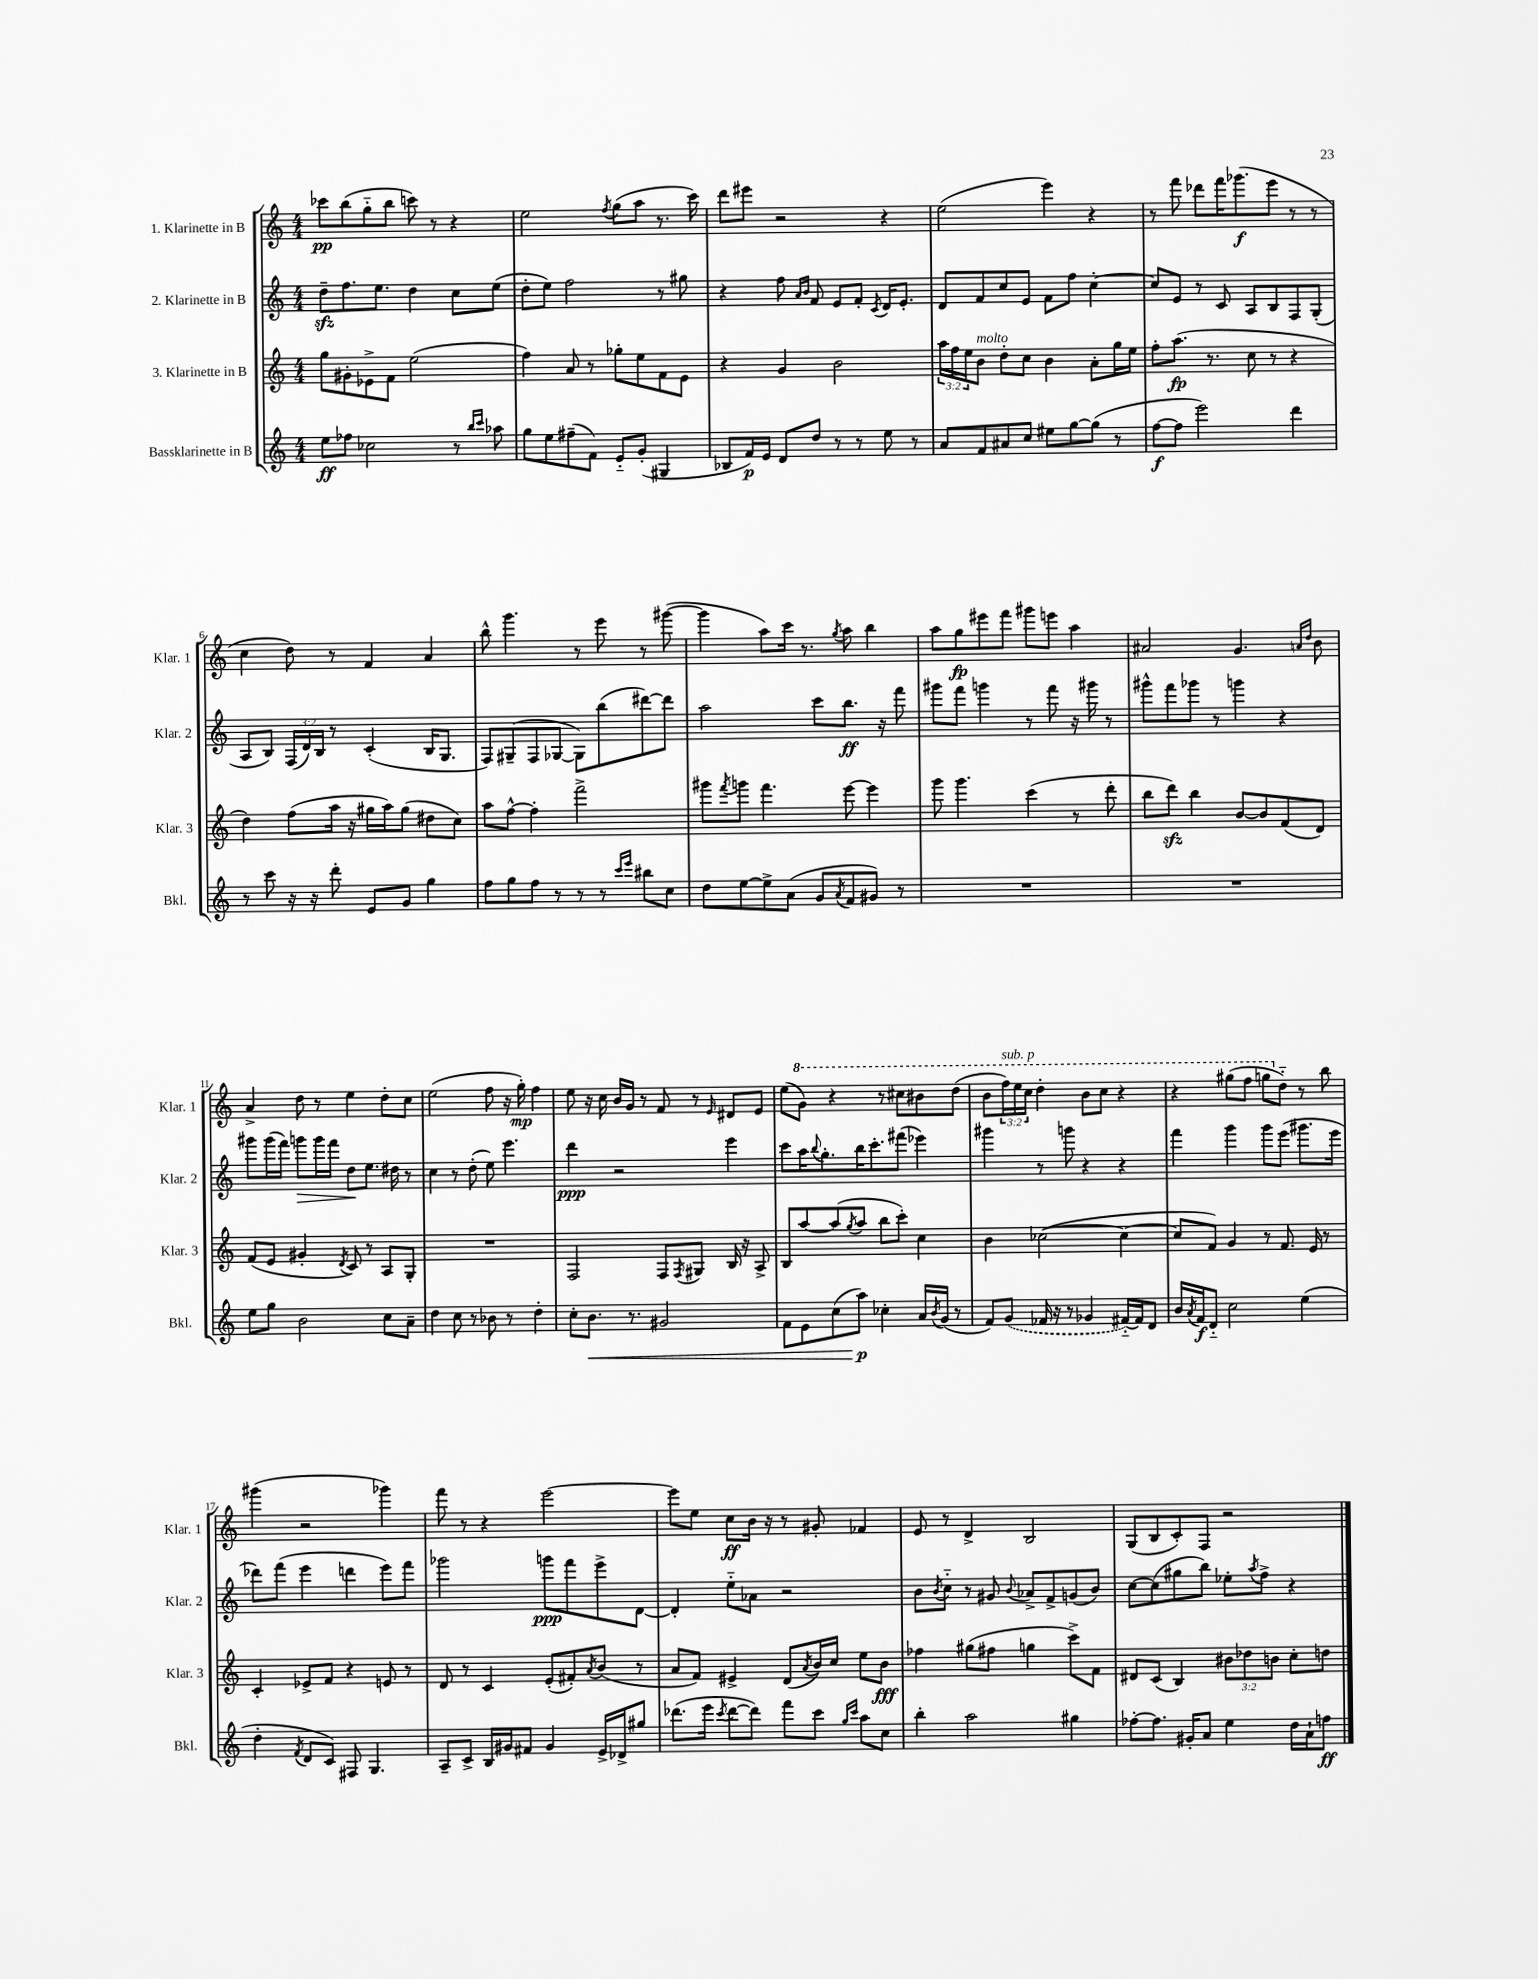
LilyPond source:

<<
\new StaffGroup <<
\new Staff = "s0" \with { instrumentName = "1. Klarinette in B" shortInstrumentName = "Klar. 1" } {
    \clef treble \key c \major \numericTimeSignature \time 4/4 \override Staff.TupletNumber.text = #tuplet-number::calc-fraction-text
    ces'''8\pp b''8( g''8-_ b''8 c'''8) r8 r4 |
    e''2 \acciaccatura { f''8 } g''8( a''8 r8. c'''16) |
    d'''8 eis'''8 r2 r4 |
    e''2( e'''4) r4 |
    r8 f'''8 des'''8 f'''16 ges'''8.\f( e'''8 r8 r8 |
    c''4 d''8) r8 f'4 a'4 |
    b''8-^ g'''4. r8 e'''8 r8 gis'''8~( |
    gis'''4 a''8) c'''16 r8. \acciaccatura { g''8 } a''8 b''4 |
    a''8 g''8\fp eis'''8 f'''8 gis'''8 e'''8 a''4 |
    ais'2 g'4. \grace { a'16 d''16 } b'8 |
    a'4-> d''8 r8 e''4 d''8-. c''8 |
    e''2( f''8 r16 g''16-.\mp) f''4 |
    e''8 r16 c''16 b'16 g'16 r8 f'8 r8 \grace { e'16 } dis'8 e'8 |
    e''8( \ottava #1 g''8) r4 r8 cis'''8 bis''8 d'''8( |
    b''8 \tuplet 3/2 { f'''16^\markup { \italic "sub. p" }) e'''16 c'''16 } d'''4-. b''8 c'''8 r4 |
    r4 gis'''8( f'''8 g'''8 \ottava #0 d''8-_) r8 b''8 |
    gis'''4( r2 ges'''4) |
    f'''8 r8 r4 e'''2~ |
    e'''8 e''8 c''8\ff b'16 r16 r8 gis'8-. fes'4 |
    e'8 r8 d'4-> b2 |
    g8( b8 c'8-.) f8 r2 \bar "|." |
}
\new Staff = "s1" \with { instrumentName = "2. Klarinette in B" shortInstrumentName = "Klar. 2" } {
    \clef treble \key c \major \numericTimeSignature \time 4/4 \override Staff.TupletNumber.text = #tuplet-number::calc-fraction-text
    d''8--\sfz f''8. e''8. d''4 c''8 e''8( |
    d''8-. e''8) f''2 r8 gis''8 |
    r4 f''8 \grace { a'16 b'16 } f'8 e'8 f'8-. \acciaccatura { c'8 } d'16 e'8.-. |
    d'8 f'8 c''8 e'8 f'8 f''8 c''4~-. |
    c''8 e'8 r8 c'8 a8 b8 f8 g8-.( |
    a8 b8) \tuplet 3/2 { f16( d'16) b16 } r8 c'4-.( b16 g8. |
    f8) gis8--( f8 ges8~ ges8) b''8( dis'''8~) dis'''8 |
    a''2 c'''8 b''8.\ff r16 f'''8 |
    gis'''8 f'''8 g'''4 r8 f'''8 r16 gis'''16 r8 |
    gis'''8-^ f'''8 ges'''8 r8 g'''4 r4 |
    gis'''8 gis'''16( f'''16) g'''8\> g'''16 f'''16 d''8\! e''8. dis''16 r8 |
    c''4 r8 d''8-.( e''8) e'''4. |
    d'''4\ppp r2 e'''4 |
    c'''8 a''16 \appoggiatura { b''8 } g''8.-. b''16 c'''8.-. fis'''8( ees'''4) |
    gis'''4 r8 g'''8 r4 r4 |
    f'''4 g'''4 g'''8 e'''8( gis'''8. e'''16 |
    des'''8) f'''8( e'''4 d'''4 e'''8) f'''8 |
    ges'''2 g'''8\ppp f'''8 e'''8-> d'8~ |
    d'4-. e''8-_ aes'8 r2 |
    b'8 \acciaccatura { b'8 } c''8-_ r8 gis'8 \appoggiatura { b'8 } aes'8-> f'8-> g'8( b'8) |
    c''8~ c''8( gis''8 b''8) ees''8-. \acciaccatura { a''8 } f''8-> r4 \bar "|." |
}
\new Staff = "s2" \with { instrumentName = "3. Klarinette in B" shortInstrumentName = "Klar. 3" } {
    \clef treble \key c \major \numericTimeSignature \time 4/4 \override Staff.TupletNumber.text = #tuplet-number::calc-fraction-text
    g''8 gis'8-. ees'8-> f'8 e''2( |
    f''4) a'8 r8 ges''8-. e''8 f'8 e'8 |
    r4 g'4 b'2 |
    \tuplet 3/2 { a''16 f''16 e''16 } b'8^\markup { \italic "molto" } d''8-. c''8 b'4 a'8-. g''16 e''16 |
    f''8-. a''8.\fp( r8. c''8 r8 r4 |
    d''4) f''8( a''16 r16 gis''16 a''16) gis''8( dis''8 c''8) |
    a''8 f''8~-^ f''4-. f'''2-> |
    gis'''8 \acciaccatura { f'''8 } g'''8 f'''4. e'''8~ e'''4 |
    g'''8 g'''4. c'''4( r8 d'''8-. |
    b''8 d'''8\sfz) b''4 b'8~ b'8 f'8( d'8) |
    f'8( e'8 gis'4-. \acciaccatura { d'8 } c'8) r8 a8 g8-. |
    R1 |
    f2 f8 \acciaccatura { f8 } gis8 b16 r16 a8-> |
    b8 a''8~ a''8( \acciaccatura { g''8 } a''8 b''8 c'''8-.) c''4 |
    b'4 ces''2~( ces''4~ |
    ces''8 f'8) g'4 r8 f'8. e'16 r8 |
    c'4-. ees'8-> f'8 r4 e'8 r8 |
    d'8 r8 c'4 e'8-.( fis'8-.) \acciaccatura { a'8 } b'8( r8 |
    a'8 f'8) eis'4-> d'8( \acciaccatura { a'8 } b'16) c''16 e''8 b'8\fff |
    fes''4 gis''8( fis''8 g''4 c'''8->) f'8 |
    dis'8 c'8( b4) \tuplet 3/2 { bis'8 des''8 b'8 } c''8-. d''8 \bar "|." |
}
\new Staff = "s3" \with { instrumentName = "Bassklarinette in B" shortInstrumentName = "Bkl." } {
    \clef treble \key c \major \numericTimeSignature \time 4/4
    e''8\ff fes''8 ces''2 r8 \grace { b''16 c'''16 } aes''8 |
    g''8 e''8 fis''8--( f'8) e'8-_ g'8-.( gis4 |
    bes8 f'16\p) e'16 d'8 d''8 r8 r8 e''8 r8 |
    a'8 f'8 ais'8 c''8 eis''8 g''8~ g''8( r8 |
    f''8~\f f''8 e'''2) d'''4 |
    r8 c'''8 r16 r16 d'''8-. e'8 g'8 g''4 |
    f''8 g''8 f''8 r8 r8 r8 \grace { c'''16 e'''16 } bis''8 c''8 |
    d''8 e''8~ e''8-> a'8( g'8 \acciaccatura { a'8 } f'8 gis'8) r8 |
    R1 |
    R1 |
    e''8 g''8 b'2 c''8 a'8-- |
    d''4 c''8 r8 bes'8 r8 d''4-. |
    c''8-. b'8.\< r8. gis'2 |
    f'8 e'8 c''8( a''8\p\!) ces''4-. a'16 \acciaccatura { b'8 } g'16( r8 |
    f'8) \once \slurDashed g'8( fes'16 r16 r8 ges'4 fis'16~-_) fis'16 d'8 |
    b'16 \acciaccatura { a'8 } f'16\f d'8-_ c''2 e''4( |
    d''4-. \acciaccatura { f'8 } d'8 c'8) fis8 g4. |
    a8-- c'8-> b16 gis'16 fis'8 gis'4 e'16-> des'16-> gis''8 |
    des'''8.( e'''16 \acciaccatura { c'''8 } des'''8~ des'''8) f'''8 c'''8 \grace { g''16 c'''16 } a''8 c''8 |
    b''4-. a''2 gis''4 |
    fes''8~-. fes''8. gis'16-. a'8 e''4 d''16 a'16-! f''8\ff \bar "|." |
}
>>
>>
